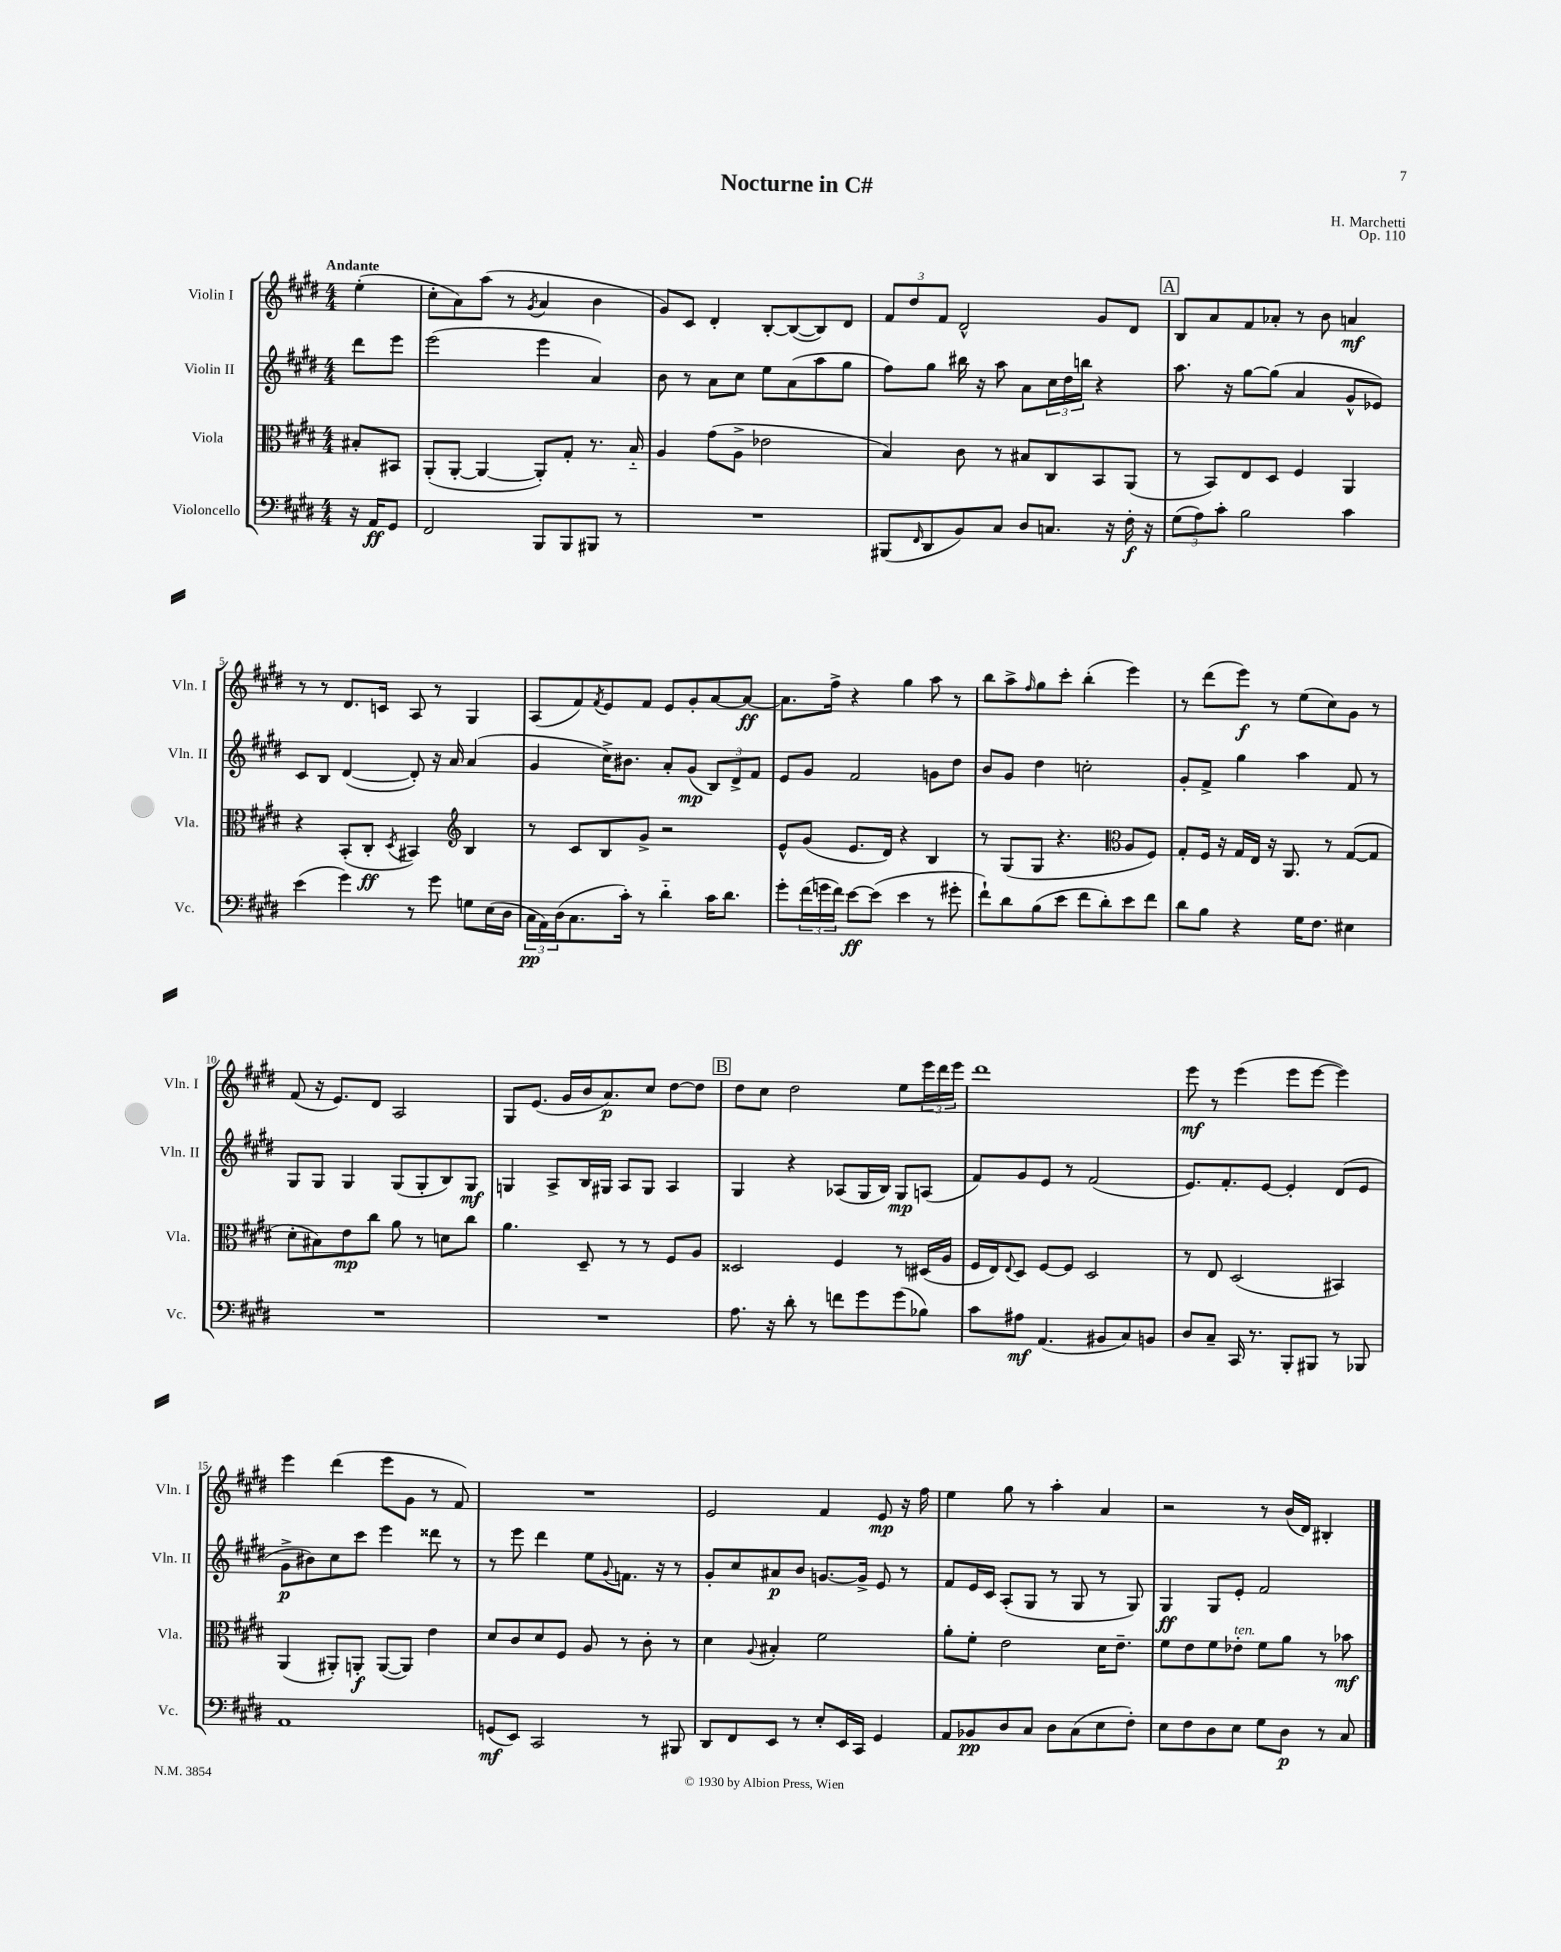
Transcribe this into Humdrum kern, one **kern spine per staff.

**kern	**dynam	**kern	**dynam	**kern	**dynam	**kern	**dynam
*part4	*part4	*part3	*part3	*part2	*part2	*part1	*part1
*staff4	*staff4	*staff3	*staff3	*staff2	*staff2	*staff1	*staff1
*I"Violoncello	*	*I"Viola	*	*I"Violin II	*	*I"Violin I	*
*I'Vc.	*	*I'Vla.	*	*I'Vln. II	*	*I'Vln. I	*
*clefF4	*	*clefC3	*	*clefG2	*	*clefG2	*
*k[f#c#g#d#]	*	*k[f#c#g#d#]	*	*k[f#c#g#d#]	*	*k[f#c#g#d#]	*
*M4/4	*	*M4/4	*	*M4/4	*	*M4/4	*
=	=	=	=	=	=	=	=
!	!	!	!	!	!	!LO:TX:a:B:t=Andante	!
16r	.	8B#X'/L	.	8ddd#\L	.	(4ee'\	.
16AA/KL	ff	.	.	.	.	.	.
8GG#/J	.	8BB#X/J	.	8eee\J	.	.	.
=1	=1	=1	=1	=1	=1	=1	=1
2FF#/	.	(8AA'/L	.	(2eee\	.	8cc#'\L	.
.	.	[8AA'/J	.	.	.	8a\)	.
.	.	4AA/_	.	.	.	(8aa\J	.
.	.	.	.	.	.	8r	.
.	.	.	.	.	.	8qg#/	.
8BBB/L	.	8AA'/L])	.	4eee\	.	4a/	.
8BBB/	.	8G#'/J	.	.	.	.	.
8BBB#X/J	.	8.r	.	4a/)	.	4b\	.
8r	.	.	.	.	.	.	.
.	.	16B/	.	.	.	.	.
=2	=2	=2	=2	=2	=2	=2	=2
1r	.	4A/	.	8b\	.	8g#/L)	.
.	.	.	.	8r	.	8c#/J	.
.	.	(8g#\L	.	8a\L	.	4d#'/	.
.	.	8A^\J	.	8cc#\J	.	.	.
.	.	2e-X\	.	8ee\L	.	[8B'/L	.
.	.	.	.	(8a\	.	(8B/_	.
.	.	.	.	8aa\	.	8B/])	.
.	.	.	.	8gg#\J	.	8d#/J	.
=3	=3	=3	=3	=3	=3	=3	=3
(8BBB#X/L	.	4B/)	.	8ff#\L)	.	12f#/L	.
.	.	.	.	.	.	12dd#/	.
16qqFF#/	.	.	.	.	.	.	.
8DD#/	.	.	.	8gg#\J	.	.	.
.	.	.	.	.	.	12f#/J	.
8BB/)	.	8c#\	.	16bb#X\	.	2d#^^/	.
.	.	.	.	16r	.	.	.
8C#/J	.	8r	.	8aa\	.	.	.
8D#/L	.	8B#X/L	.	8a\L	.	.	.
8.Cn/J	.	8C#/	.	24cc#\L	.	.	.
.	.	.	.	24dd#\	.	.	.
.	.	.	.	24bbn\JJ	.	.	.
.	.	8BB/	.	4r	.	8g#/L	.
16r	.	.	.	.	.	.	.
16F#'\	f	(8AA/J	.	.	.	8d#/J	.
16r	.	.	.	.	.	.	.
!!LO:REH:place=s1:t=A
=4	=4	=4	=4	=4	=4	=4	=4
(12G#\L	.	8r	.	8.aa\	.	8B/L	.
12A\)	.	.	.	.	.	.	.
.	.	8BB/L)	.	.	.	8a/	.
12c#'\J	.	.	.	.	.	.	.
.	.	.	.	16r	.	.	.
2B\	.	8E/	.	[8gg#\L	.	8f#/	.
.	.	8D#/J	.	(8gg#\J]	.	8a-X'/J	.
.	.	4F#/	.	4a/	.	8r	.
.	.	.	.	.	.	8b\	.
4c#\	.	4AA/	.	8g#^^/L	.	4an/	mf
.	.	.	.	8e-X/J)	.	.	.
!!LO:LB:g=z
=5	=5	=5	=5	=5	=5	=5	=5
(4e\	.	4r	.	8c#/L	.	8r	.
.	.	.	.	8B/J	.	8r	.
4g#\)	.	(8BB'/L	.	([4d#/	.	8.d#/L	.
.	.	8C#'/J	ff	.	.	.	.
.	.	.	.	.	.	16cn/Jk	.
.	.	8qD#/	.	.	.	.	.
8r	.	4BB#X/)	.	8d#'/])	.	8A/	.
8g#\	.	.	.	16r	.	8r	.
.	.	.	.	16a/	.	.	.
*	*	*clefG2	*	*	*	*	*
8Gn\L	.	4B/	.	(4a/	.	4G#/	.
(16E\L	.	.	.	.	.	.	.
16D#\JJ	.	.	.	.	.	.	.
=6	=6	=6	=6	=6	=6	=6	=6
24C#\LL	pp	8r	.	4g#/	.	(8A/L	.
24AA\)	.	.	.	.	.	.	.
(24D#\J	.	.	.	.	.	.	.
8.C#\	.	8c#/L	.	.	.	8f#/)	.
.	.	.	.	.	.	8qf#/	.
.	.	8B/	.	16cc#^\KL)	.	8e/	.
16c#'\Jk)	.	.	.	8.b#X\J	.	.	.
8r	.	8g#^/J	.	.	.	8f#/J	.
4d#\	.	2r	.	8a'/L	.	8e/L	.
.	.	.	.	(8g#/J	mp	8g#'/	.
16c#\KL	.	.	.	12B/L)	.	[8a/	.
8.d#\J	.	.	.	.	.	.	.
.	.	.	.	12d#^/	.	.	.
.	.	.	.	.	.	8a/J_	ff
.	.	.	.	12f#/J	.	.	.
=7	=7	=7	=7	=7	=7	=7	=7
8g#'\L	.	8e^^/L	.	8e/L	.	8.a\L]	.
(24f#\L	.	(8g#/J	.	8g#/J	.	.	.
24gn\	.	.	.	.	.	.	.
.	.	.	.	.	.	16ff#^\Jk	.
24f#\JJ)	.	.	.	.	.	.	.
[8e\L	ff	8.e/L	.	2f#/	.	4r	.
(8e\J]	.	.	.	.	.	.	.
.	.	16d#/Jk)	.	.	.	.	.
4e\	.	4r	.	.	.	4gg#\	.
8r	.	4B/	.	8gn\L	.	8aa\	.
8g#X'\	.	.	.	8dd#\J	.	8r	.
=8	=8	=8	=8	=8	=8	=8	=8
8f#`\L)	.	8r	.	8b/L	.	8bb\L	.
8d#\	.	(8G#/L	.	8g#/J	.	8aa^\	.
.	.	.	.	.	.	16qqff#/	.
(8B\	.	8G#/J	.	4dd#\	.	8gg#\	.
8e\J	.	4.r	.	.	.	8ccc#'\J	.
8f#\L	.	.	.	2ccn'\	.	(4bb'\	.
8d#'\)	.	.	.	.	.	.	.
*	*	*clefC3	*	*	*	*	*
8e\	.	8A/L	.	.	.	4eee\)	.
8f#\J	.	8F#/J)	.	.	.	.	.
=9	=9	=9	=9	=9	=9	=9	=9
8d#\L	.	8G#'/L	.	8g#'/L	.	8r	.
8B\J	.	16F#/Jk	.	8f#^/J	.	(8ddd#\L	.
.	.	16r	.	.	.	.	.
4r	.	16G#/LL	.	4gg#\	.	8eee\J)	f
.	.	16E/JJ	.	.	.	.	.
.	.	16r	.	.	.	8r	.
.	.	8.AA/	.	.	.	.	.
16G#\KL	.	.	.	4aa\	.	(8ee\L	.
8.F#\J	.	.	.	.	.	.	.
.	.	8r	.	.	.	8cc#\)	.
4E#X\	.	([8G#/L	.	8f#/	.	8g#\J	.
.	.	8G#/J]	.	8r	.	8r	.
!!LO:LB:g=z
=10	=10	=10	=10	=10	=10	=10	=10
1r	.	8d#'\L	.	8G#/L	.	(8f#/	.
.	.	8B#X\)	.	8G#/J	.	16r	.
.	.	.	.	.	.	8.e/L)	.
.	.	8e\	mp	4G#/	.	.	.
.	.	8cc#\J	.	.	.	8d#/J	.
.	.	8a\	.	(8G#/L	.	2A/	.
.	.	8r	.	8G#'/	.	.	.
.	.	8dn\L	.	8B/)	.	.	.
.	.	8cc#\J	.	8G#/J	mf	.	.
=11	=11	=11	=11	=11	=11	=11	=11
1r	.	4.a\	.	4Gn/	.	8G#/L	.
.	.	.	.	.	.	(8.e/J	.
.	.	.	.	8A^/L	.	.	.
.	.	.	.	.	.	16g#/LL	.
.	.	8D#~/	.	16B/L	.	16b/J	.
.	.	.	.	16G#X/JJ	.	8.a/)	p
.	.	8r	.	8A/L	.	.	.
.	.	8r	.	8G#/J	.	8cc#/J	.
.	.	8F#/L	.	4A/	.	[8dd#\L	.
.	.	8A/J	.	.	.	8dd#\J]	.
!!LO:REH:place=s1:t=B
=12	=12	=12	=12	=12	=12	=12	=12
8.A\	.	2D##X/	.	4G#/	.	8dd#\L	.
.	.	.	.	.	.	8cc#\J	.
16r	.	.	.	.	.	.	.
8d#'\	.	.	.	4r	.	2dd#\	.
8r	.	.	.	.	.	.	.
8fn\L	.	4F#/	.	(8A-X/L	.	.	.
8g#\	.	.	.	16G#/L	.	.	.
.	.	.	.	16B/JJ)	.	.	.
(8g#\	.	8r	.	8G#/L	mp	8ee\L	.
8B-X\J)	.	(16D#X/LL	.	(8An/J	.	24eee\L	.
.	.	.	.	.	.	24ddd#\	.
.	.	16A/JJ	.	.	.	.	.
.	.	.	.	.	.	24eee\JJ	.
=13	=13	=13	=13	=13	=13	=13	=13
8c#\L	.	16F#/LL	.	8f#/L)	.	1ddd#	.
.	.	16E/J)	.	.	.	.	.
.	.	8qqE/	.	.	.	.	.
8A#X\J	mf	8D#/J	.	8g#/	.	.	.
(4.AA/	.	[8F#/L	.	8e/J	.	.	.
.	.	8F#/J]	.	8r	.	.	.
.	.	2D#/	.	(2f#/	.	.	.
8BB#X/L	.	.	.	.	.	.	.
8C#/)	.	.	.	.	.	.	.
8BBn/J	.	.	.	.	.	.	.
=14	=14	=14	=14	=14	=14	=14	=14
8D#/L	.	8r	.	8.e/L)	.	8eee\	mf
8C#~/J	.	8E/	.	.	.	8r	.
.	.	.	.	8.f#'/	.	.	.
16CC#/	.	(2D#/	.	.	.	(4eee\	.
8.r	.	.	.	.	.	.	.
.	.	.	.	[8e/J	.	.	.
8BBB'/L	.	.	.	4e'/]	.	8eee\L	.
8BBB#X/J	.	.	.	.	.	[8eee\J	.
8r	.	4BB#X/)	.	(8d#/L	.	4eee\])	.
8BBB-X/	.	.	.	8e/J	.	.	.
!!LO:LB:g=z
=15	=15	=15	=15	=15	=15	=15	=15
1AA	.	(4AA/	.	8g#^\L	p	4eee\	.
.	.	.	.	8b#X\)	.	.	.
.	.	8AA#X'/L)	.	8cc#\	.	(4ddd#\	.
.	.	8AAn'/J	f	8ccc#\J	.	.	.
.	.	([8AA/L	.	4eee\	.	8eee\L	.
.	.	8AA/J])	.	.	.	8g#\J	.
.	.	4e\	.	8ddd##X\	.	8r	.
.	.	.	.	8r	.	8f#/)	.
=16	=16	=16	=16	=16	=16	=16	=16
(8GGn/L	mf	8d#/L	.	8r	.	1r	.
8EE/J)	.	8c#/	.	8eee\	.	.	.
2CC#/	.	8d#/	.	4ddd#\	.	.	.
.	.	8F#/J	.	.	.	.	.
.	.	8A/	.	8ee\L	.	.	.
.	.	.	.	8qqg#/	.	.	.
.	.	8r	.	8.fn\J	.	.	.
8r	.	8c#'\	.	.	.	.	.
.	.	.	.	16r	.	.	.
8BBB#X/	.	8r	.	8r	.	.	.
=17	=17	=17	=17	=17	=17	=17	=17
8DD#/L	.	4d#\	.	8g#'/L	.	2e/	.
8FF#/	.	.	.	8cc#/	.	.	.
.	.	8qqA/	.	.	.	.	.
8EE/J	.	4B#X'/	.	8a#X/	p	.	.
8r	.	.	.	8b/J	.	.	.
8E'/L	.	2f#\	.	[8.gn/L	.	4f#/	.
16EE/L	.	.	.	.	.	.	.
16CC#/JJ	.	.	.	16g^/Jk]	.	.	.
4GG#/	.	.	.	8e/	.	8e/	mp
.	.	.	.	8r	.	16r	.
.	.	.	.	.	.	16ff#\	.
=18	=18	=18	=18	=18	=18	=18	=18
8AA/L	.	8a'\L	.	8f#/L	.	4ee\	.
8BB-X/	pp	8f#'\J	.	16e/L	.	.	.
.	.	.	.	16c#/JJ	.	.	.
8D#/	.	2e\	.	(8A'/L	.	8gg#\	.
8C#/J	.	.	.	8G#/J	.	8r	.
8D#\L	.	.	.	8r	.	4aa'\	.
(8C#\	.	.	.	8G#/	.	.	.
8E\	.	16d#\KL	.	8r	.	4a/	.
.	.	8.e~\J	.	.	.	.	.
8F#'\J)	.	.	.	8G#/)	.	.	.
=19	=19	=19	=19	=19	=19	=19	=19
8E\L	.	8f#\L	.	4G#/	ff	2r	.
8F#\	.	8e\	.	.	.	.	.
8D#\	.	8f#\	.	8G#/L	.	.	.
!	!	!LO:TX:a:i:t=ten.	!	!	!	!	!
8E\J	.	8e-X'\J	.	8e'/J	.	.	.
8G#\L	.	8f#\L	.	2f#/	.	8r	.
8D#\J	p	8a\J	.	.	.	(16b/LL	.
.	.	.	.	.	.	16d#/JJ)	.
8r	.	8r	.	.	.	4B#X'/	.
8C#/	.	8b-X\	mf	.	.	.	.
==	==	==	==	==	==	==	==
*-	*-	*-	*-	*-	*-	*-	*-
